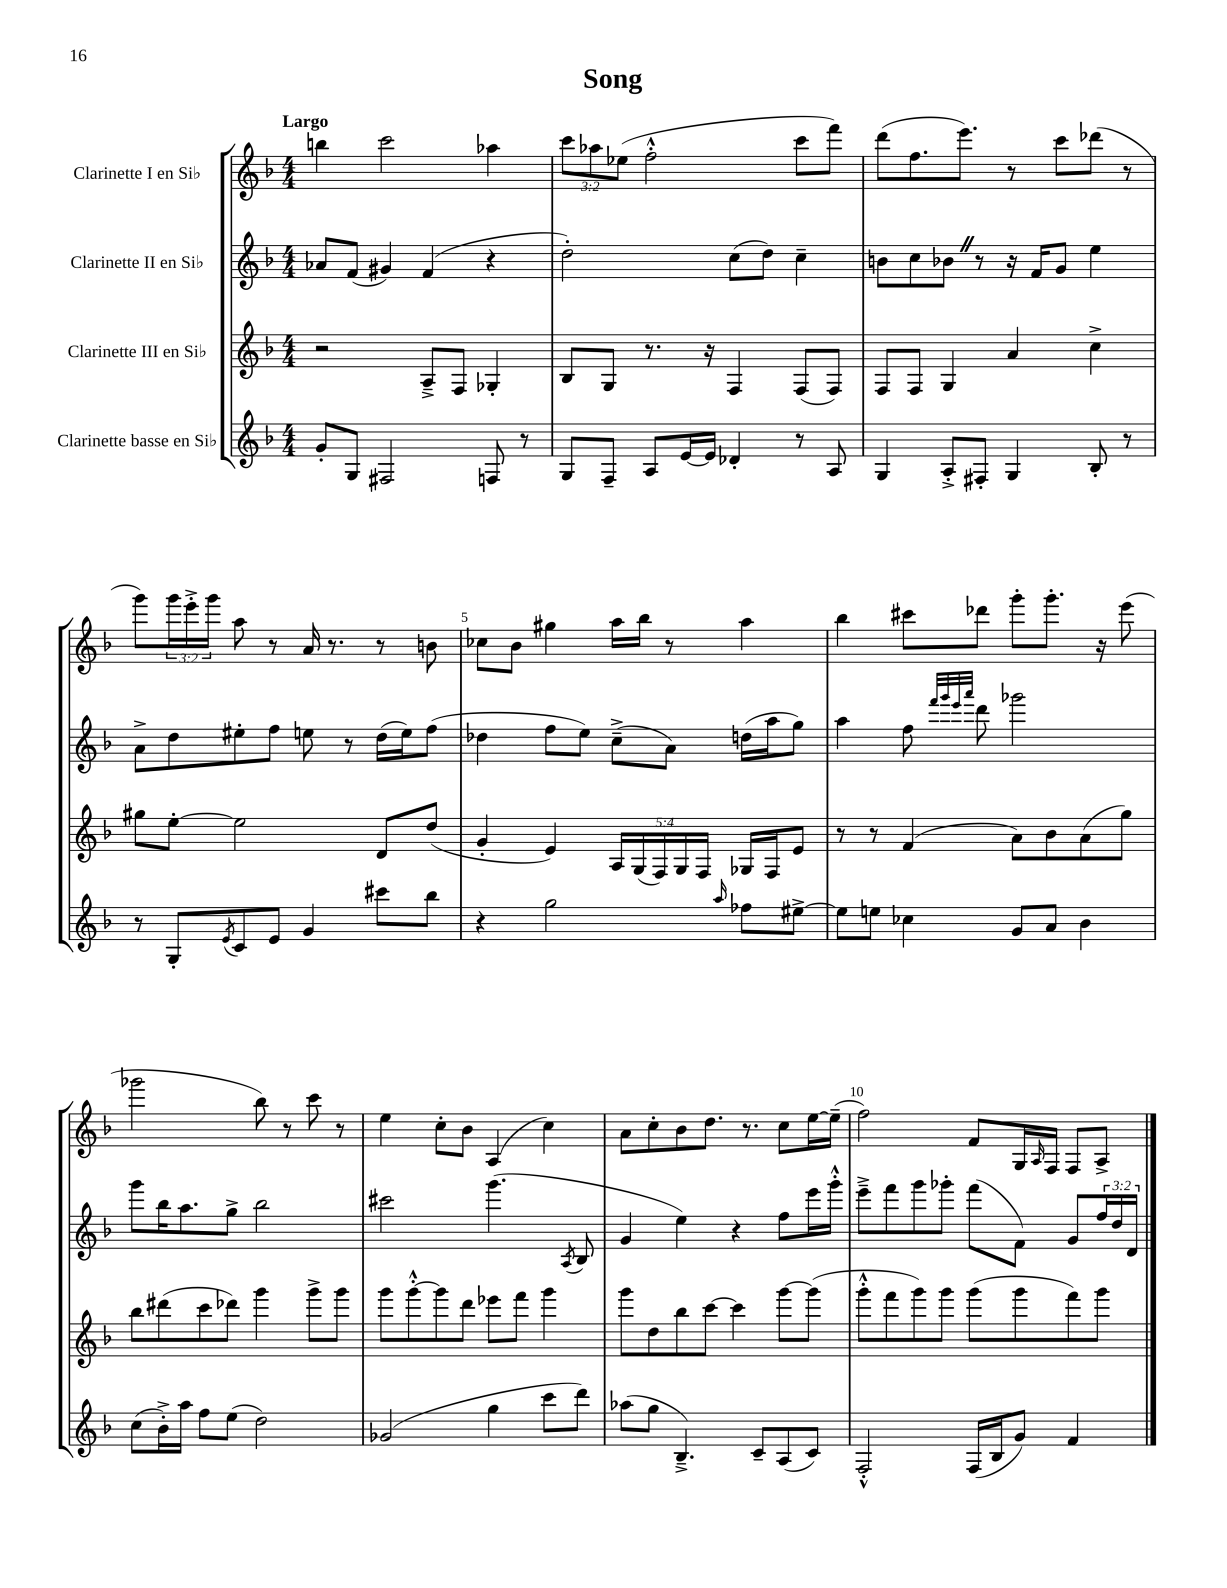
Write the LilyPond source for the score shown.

\header { title = "Song" }
<<
\new StaffGroup <<
\new Staff = "s0" \with { instrumentName = "Clarinette I en Sib" } {
    \clef treble \key f \major \numericTimeSignature \time 4/4 \override Staff.TupletNumber.text = #tuplet-number::calc-fraction-text \tempo "Largo"
    b''4 c'''2 aes''4 |
    \tuplet 3/2 { c'''8 aes''8 ees''8( } f''2-.-^ c'''8 f'''8) |
    d'''8( f''8. e'''8.) r8 c'''8 des'''8( r8 |
    g'''8) \tuplet 3/2 { g'''16 e'''16-.-> g'''16 } a''8 r8 a'16 r8. r8 b'8 |
    ces''8 bes'8 gis''4 a''16 bes''16 r8 a''4 |
    bes''4 cis'''8 des'''8 g'''8-. g'''8.-. r16 e'''8( |
    ges'''2 bes''8) r8 c'''8 r8 |
    e''4 c''8-. bes'8 a4( c''4) |
    a'8 c''8-. bes'8 d''8. r8. c''8 e''16~ e''16--( |
    f''2) f'8 g16 \grace { a16 } f16 f8 a8-> \bar "|." |
}
\new Staff = "s1" \with { instrumentName = "Clarinette II en Sib" } {
    \clef treble \key f \major \numericTimeSignature \time 4/4 \override Staff.TupletNumber.text = #tuplet-number::calc-fraction-text
    aes'8 f'8( gis'4) f'4( r4 |
    d''2-.) c''8( d''8) c''4-- |
    b'8 c''8 bes'8 \once \override BreathingSign.text = \markup { \musicglyph "scripts.caesura.straight" } \breathe r8 r16 f'16 g'8 e''4 |
    a'8-> d''8 eis''8-. f''8 e''8 r8 d''16( e''16) f''8( |
    des''4 f''8 e''8) c''8--->( a'8) d''16( a''16 g''8) |
    a''4 f''8 \grace { f'''32 g'''32 e'''32 a'''32 } d'''8 ges'''2 |
    g'''8 bes''16 a''8. g''8-> bes''2 |
    cis'''2 g'''4.( \acciaccatura { a8 } bes8 |
    g'4 e''4) r4 f''8 e'''16 g'''16-.-^ |
    e'''8---> f'''8 g'''8 ges'''8-. f'''8( f'8) g'8 \tuplet 3/2 { f''16 d''16 d'16 } \bar "|." |
}
\new Staff = "s2" \with { instrumentName = "Clarinette III en Sib" } {
    \clef treble \key f \major \numericTimeSignature \time 4/4 \override Staff.TupletNumber.text = #tuplet-number::calc-fraction-text
    r2 a8---> f8 ges4-. |
    bes8 g8 r8. r16 f4 f8( f8) |
    f8 f8 g4 a'4 c''4-> |
    gis''8 e''8~-. e''2 d'8 d''8( |
    g'4-. e'4) \tuplet 5/4 { a16 g16( f16) g16 f16 } ges16 f16 e'8 |
    r8 r8 f'4( a'8) bes'8 a'8( g''8) |
    bes''8 dis'''8( c'''8 des'''8) g'''4 g'''8-> g'''8 |
    g'''8 g'''8~-.-^ g'''8 d'''8 ees'''8 f'''8 g'''4 |
    g'''8 d''8 bes''8 c'''8~ c'''4 g'''8~ g'''8( |
    g'''8-.-^ f'''8 g'''8) g'''8 g'''8( g'''8 f'''8) g'''8 \bar "|." |
}
\new Staff = "s3" \with { instrumentName = "Clarinette basse en Sib" } {
    \clef treble \key f \major \numericTimeSignature \time 4/4
    g'8-. g8 fis2 f8 r8 |
    g8 f8-- a8 e'16~ e'16 des'4-. r8 a8 |
    g4 a8-.-> fis8-. g4 bes8-. r8 |
    r8 g8-. \acciaccatura { e'8 } c'8 e'8 g'4 cis'''8 bes''8 |
    r4 g''2 \grace { a''16 } fes''8 eis''8~-> |
    eis''8 e''8 ces''4 g'8 a'8 bes'4 |
    c''8( bes'16-.->) a''16 f''8 e''8( d''2) |
    ges'2( g''4 c'''8 d'''8) |
    aes''8( g''8 bes4.--->) c'8-- a8( c'8) |
    f2-.-^ f16( bes16 g'8) f'4 \bar "|." |
}
>>
>>
\layout { \context { \Score \override BarNumber.break-visibility = ##(#f #t #t) barNumberVisibility = #(every-nth-bar-number-visible 5) } }
